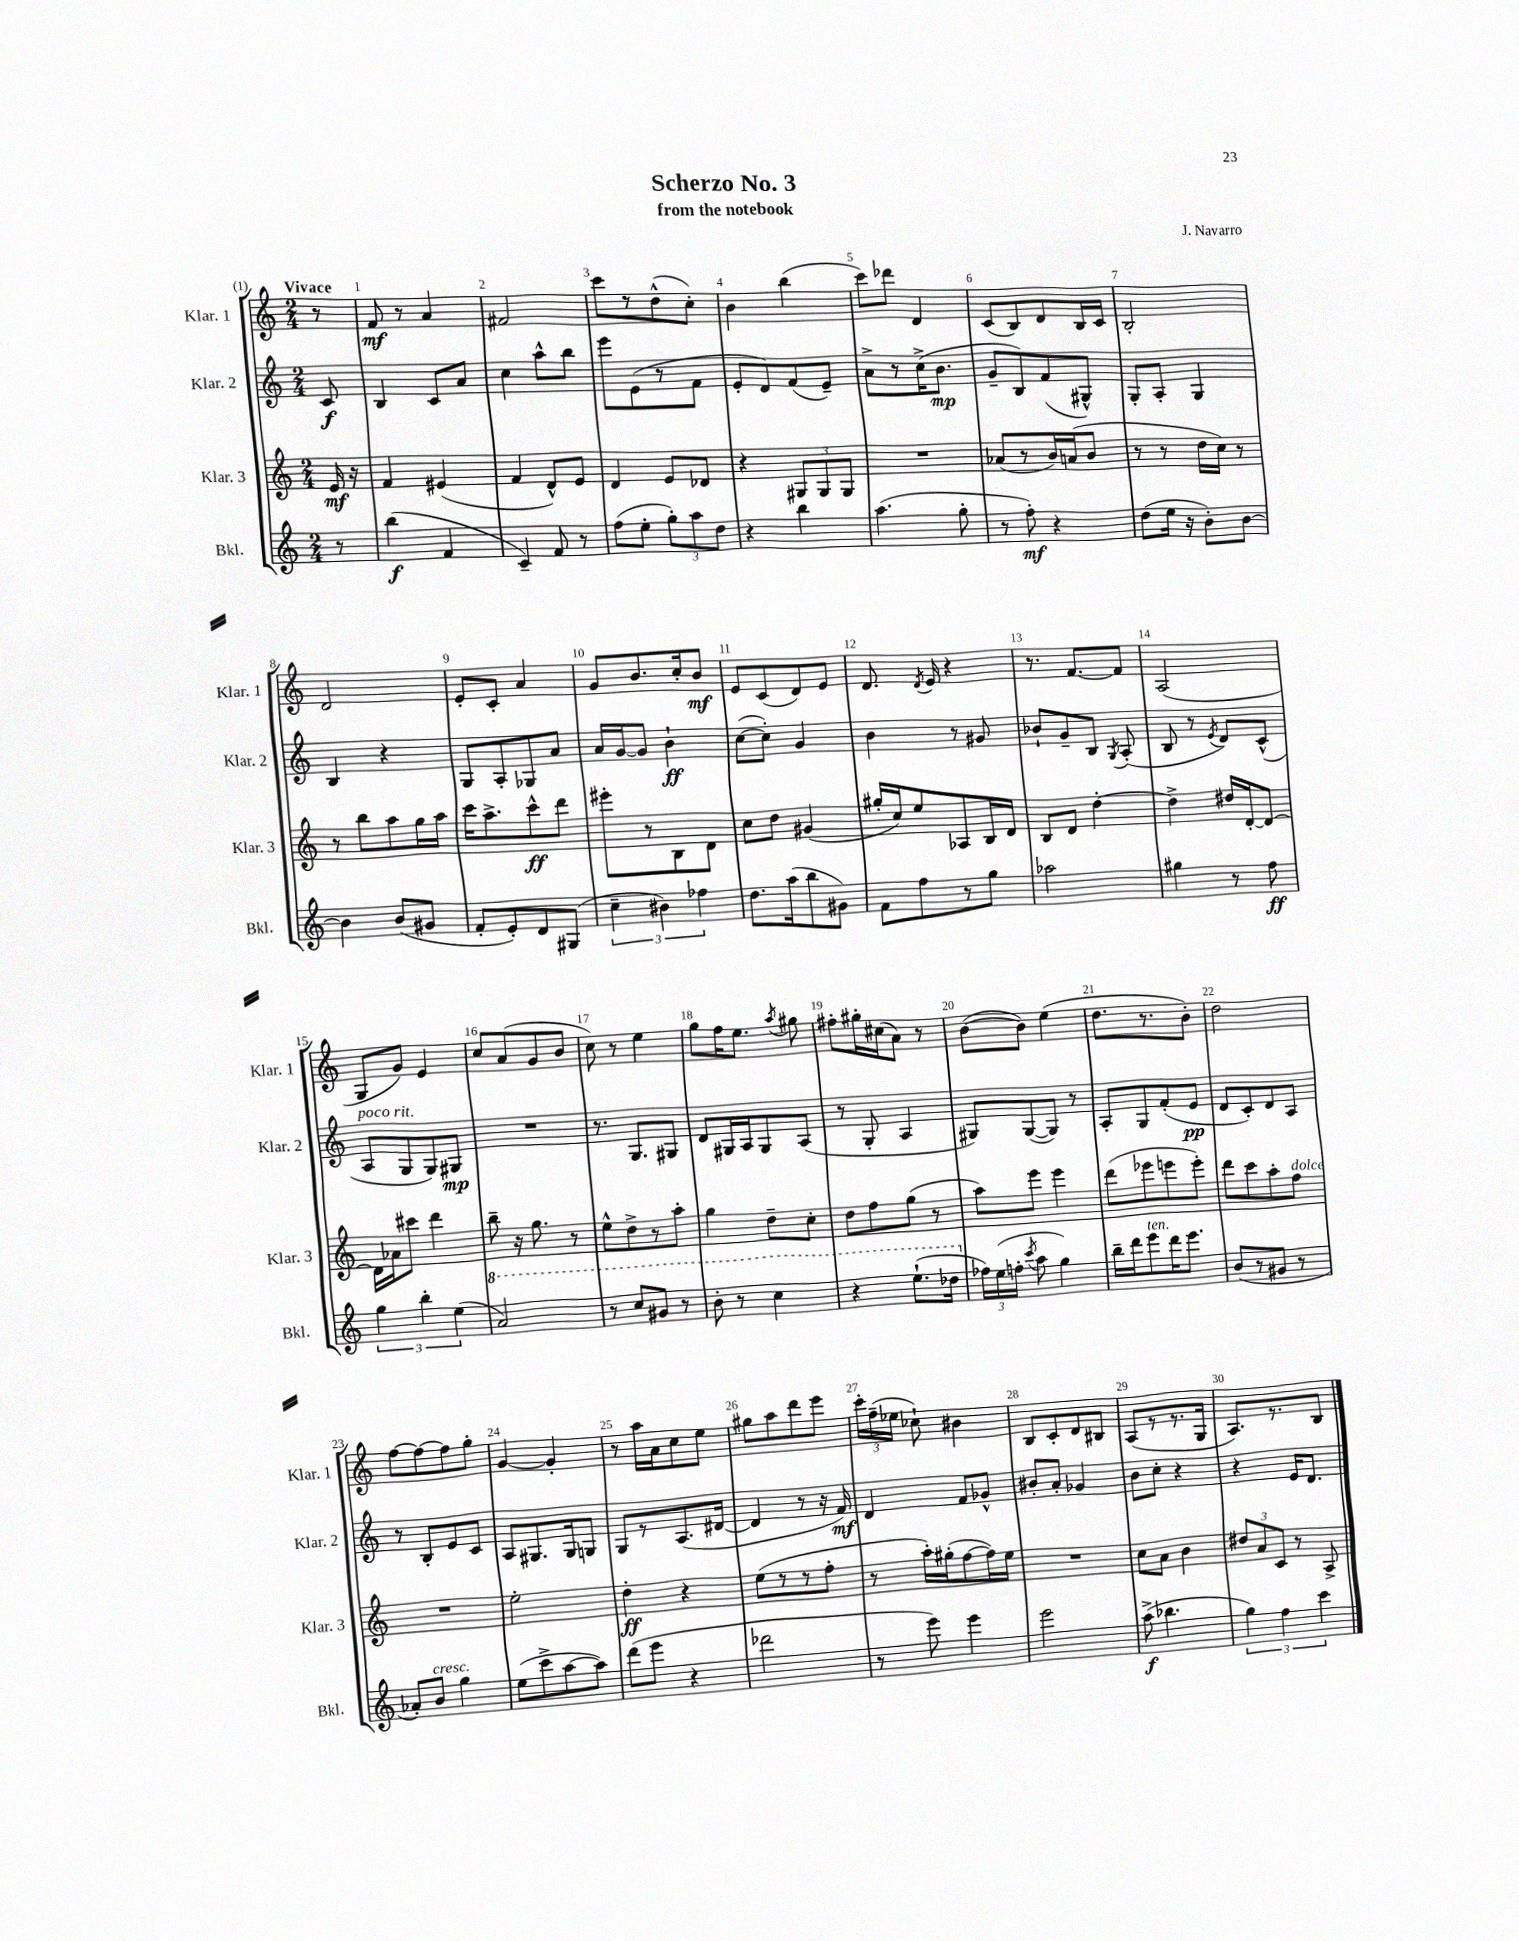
\header { title = "Scherzo No. 3" composer = "J. Navarro" subtitle = "from the notebook" }
<<
\new StaffGroup <<
\new Staff = "s0" \with { instrumentName = "Klar. 1" shortInstrumentName = "Klar. 1" } {
    \clef treble \key c \major \numericTimeSignature \time 2/4 \partial 8 \tempo "Vivace"
    \autoBeamOff r8 |
    f'8\mf r8 a'4 |
    fis'2 |
    c'''8[ r8 d''8-^( c''8]-.) |
    b'4 b''4( |
    c'''8[) des'''8] d'4 |
    c'8[( b8) d'8 b16 c'16] |
    b2-. |
    d'2 |
    e'8[-. c'8]-. a'4 |
    g'8[ b'8. c''16-. b'8]\mf |
    e'8[ c'8( d'8) e'8] |
    d'8. \acciaccatura { d'8 } e'16 r4 |
    r8. f'8.[~ f'8] |
    a2( |
    g8[ g'8]) e'4 |
    c''8[ a'8( g'8 b'8] |
    c''8) r8 e''4 |
    g''8[ f''16 e''8.] \acciaccatura { a''8 } gis''8 |
    fis''8[-. gis''16-. cis''16( a'8]) r8 |
    b'8[~( b'8]) e''4( |
    d''8.[ r8. b'8]-.) |
    d''2 |
    f''8[~ f''8~ f''8 g''8]-. |
    g'4~ g'4-. |
    r8 a''16[ a'16 c''8 e''8] |
    gis''8[ a''8 d'''8 e'''8] |
    \tuplet 3/2 { c'''16[-. f''16--( ees''16] } ces''8-!) bis'4 |
    b8[ c'8-. d'8 bis8] |
    a8[( r8 r8. g16] |
    a8.[) r8. b8] \bar "|." |
}
\new Staff = "s1" \with { instrumentName = "Klar. 2" shortInstrumentName = "Klar. 2" } {
    \clef treble \key c \major \numericTimeSignature \time 2/4 \partial 8
    \autoBeamOff c'8\f |
    b4 c'8[ a'8] |
    c''4 a''8[-^ b''8] |
    e'''8[ e'8( r8 f'8] |
    e'8[-. d'8) f'8( e'8]--) |
    a'8[-> r8 c''16->( b'8.]\mp |
    g'8[-- b8) f'8( gis8]-^) |
    g8[-. a8]-. g4 |
    b4 r4 |
    g8[ a8-. ges8 a'8] |
    a'16[ g'16~ g'8] b'4-!\ff |
    c''8[~( c''8]-.) g'4 |
    b'4 r8 gis'8 |
    bes'8[-! g'8-- b8] \acciaccatura { g8 } a8-.( |
    b8 r8 \acciaccatura { e'8 } d'8[) c'8]-^( |
    a8[^\markup { \italic "poco rit." } g8 g8) gis8]\mp |
    R2 |
    r8. g8.[ gis8] |
    d'8[ gis16 a16 gis8 a8]( |
    r8 g8-. a4 |
    gis8[) gis8~( gis8]) r8 |
    a8[-. g8 f'8-.( e'8]\pp |
    d'8[ c'8-.) d'8 a8] |
    r8 b8[-. e'8 c'8] |
    a8[ gis8. gis16 g8] |
    g8[ r8 a8.( dis'16]~ |
    dis'4 r8 r16 f'16\mf) |
    d'4 f'8[ ges'8]-^ |
    bis'8[-. a'8]-. ges'4 |
    b'8[ c''8]-. r4 |
    r4 e'16[ d'8.] \bar "|." |
}
\new Staff = "s2" \with { instrumentName = "Klar. 3" shortInstrumentName = "Klar. 3" } {
    \clef treble \key c \major \numericTimeSignature \time 2/4 \partial 8
    \autoBeamOff e'16\mf r16 |
    f'4 eis'4( |
    f'4 d'8[-^) e'8] |
    d'4 e'8[ des'8] |
    r4 \tuplet 3/2 { gis8[ gis8 gis8] } |
    R2 |
    aes'8[( r8 b'16) a'16( b'8] |
    r8 r8 d''16[ c''16]) r8 |
    r8 b''8[ a''8 g''16 a''16] |
    c'''16[ a''8.-> c'''8-^\ff d'''8] |
    eis'''8[-. r8 b8 d'8] |
    c''8[ d''8] gis'4( |
    gis''16[-. c''16) e''8 aes8 b16 d'16] |
    b8[ d'8] d''4~-. |
    d''4-> dis''16[ d'16~-. d'8]~ |
    d'16[ aes'16 cis'''8] d'''4 |
    b''8-- r16 g''8. r8 |
    e''8[-^ d''8-> r8 a''8]-. |
    g''4 d''8[-- c''8]-. |
    d''8[ f''8 g''8]( r8 |
    a''8[) e'''8] e'''4 |
    d'''8[( ees'''8 e'''8 e'''8]-.) |
    d'''8[ c'''8 a''8-. f''8]^\markup { \italic "dolce" } |
    R2 |
    e''2-. |
    d''4-.\ff r4 |
    e''8[( r8 r8 f''8]-. |
    r8 a''16[-.) gis''16-.( f''8~ f''16) e''16] |
    R2 |
    c''8[ a'8] b'4 |
    \tuplet 3/2 { dis''8[ a'8 c'8] } r8 a8-> \bar "|." |
}
\new Staff = "s3" \with { instrumentName = "Bkl." shortInstrumentName = "Bkl." } {
    \clef treble \key c \major \numericTimeSignature \time 2/4 \partial 8
    \autoBeamOff r8 |
    b''4\f( f'4 |
    c'4--) f'8 r8 |
    f''8[( e''8]-. \tuplet 3/2 { g''8[-.) a''8 d''8] } |
    r4 b''4 |
    a''4.( g''8-. |
    r8 f''8-.\mf) r4 |
    d''8[( e''16] r16 b'8[-.) b'8]~ |
    b'4 b'8[( gis'8] |
    f'8[-. e'8-.) d'8 gis8]( |
    \tuplet 3/2 { c''4-- bis'4) fes''4 } |
    d''8.[ a''16( b''8 gis'8]) |
    f'8[ f''8 r8 g''8] |
    aes''2 |
    gis''4 r8 f''8\ff |
    \tuplet 3/2 { g''4 b''4-. e''4( } |
    \ottava #1 a''2) |
    r8 c'''8[ gis''8] r8 |
    b''8-. r8 c'''4 |
    r4 e'''8.[-!( des'''16] \ottava #0 |
    \tuplet 3/2 { fes''16[) e''16( f''16]-. } \acciaccatura { c'''8 } a''8 g''4) |
    b''16[-- d'''16 e'''8^\markup { \italic "ten." } d'''16 e'''8.] |
    b'8[( r8 gis'8] r8 |
    aes'8[-.) b'8]^\markup { \italic "cresc." } g''4 |
    e''8[( c'''8-> a''8~ a''8]) |
    d'''8[( e'''8] r4 |
    des'''2 |
    r8 e'''8) e'''4 |
    e'''2 |
    a''8->\f( bes''4. |
    \tuplet 3/2 { g''4) f''4 c'''4 } \bar "|." |
}
>>
>>
\layout { \context { \Score \override BarNumber.break-visibility = ##(#f #t #t) barNumberVisibility = #all-bar-numbers-visible } }
